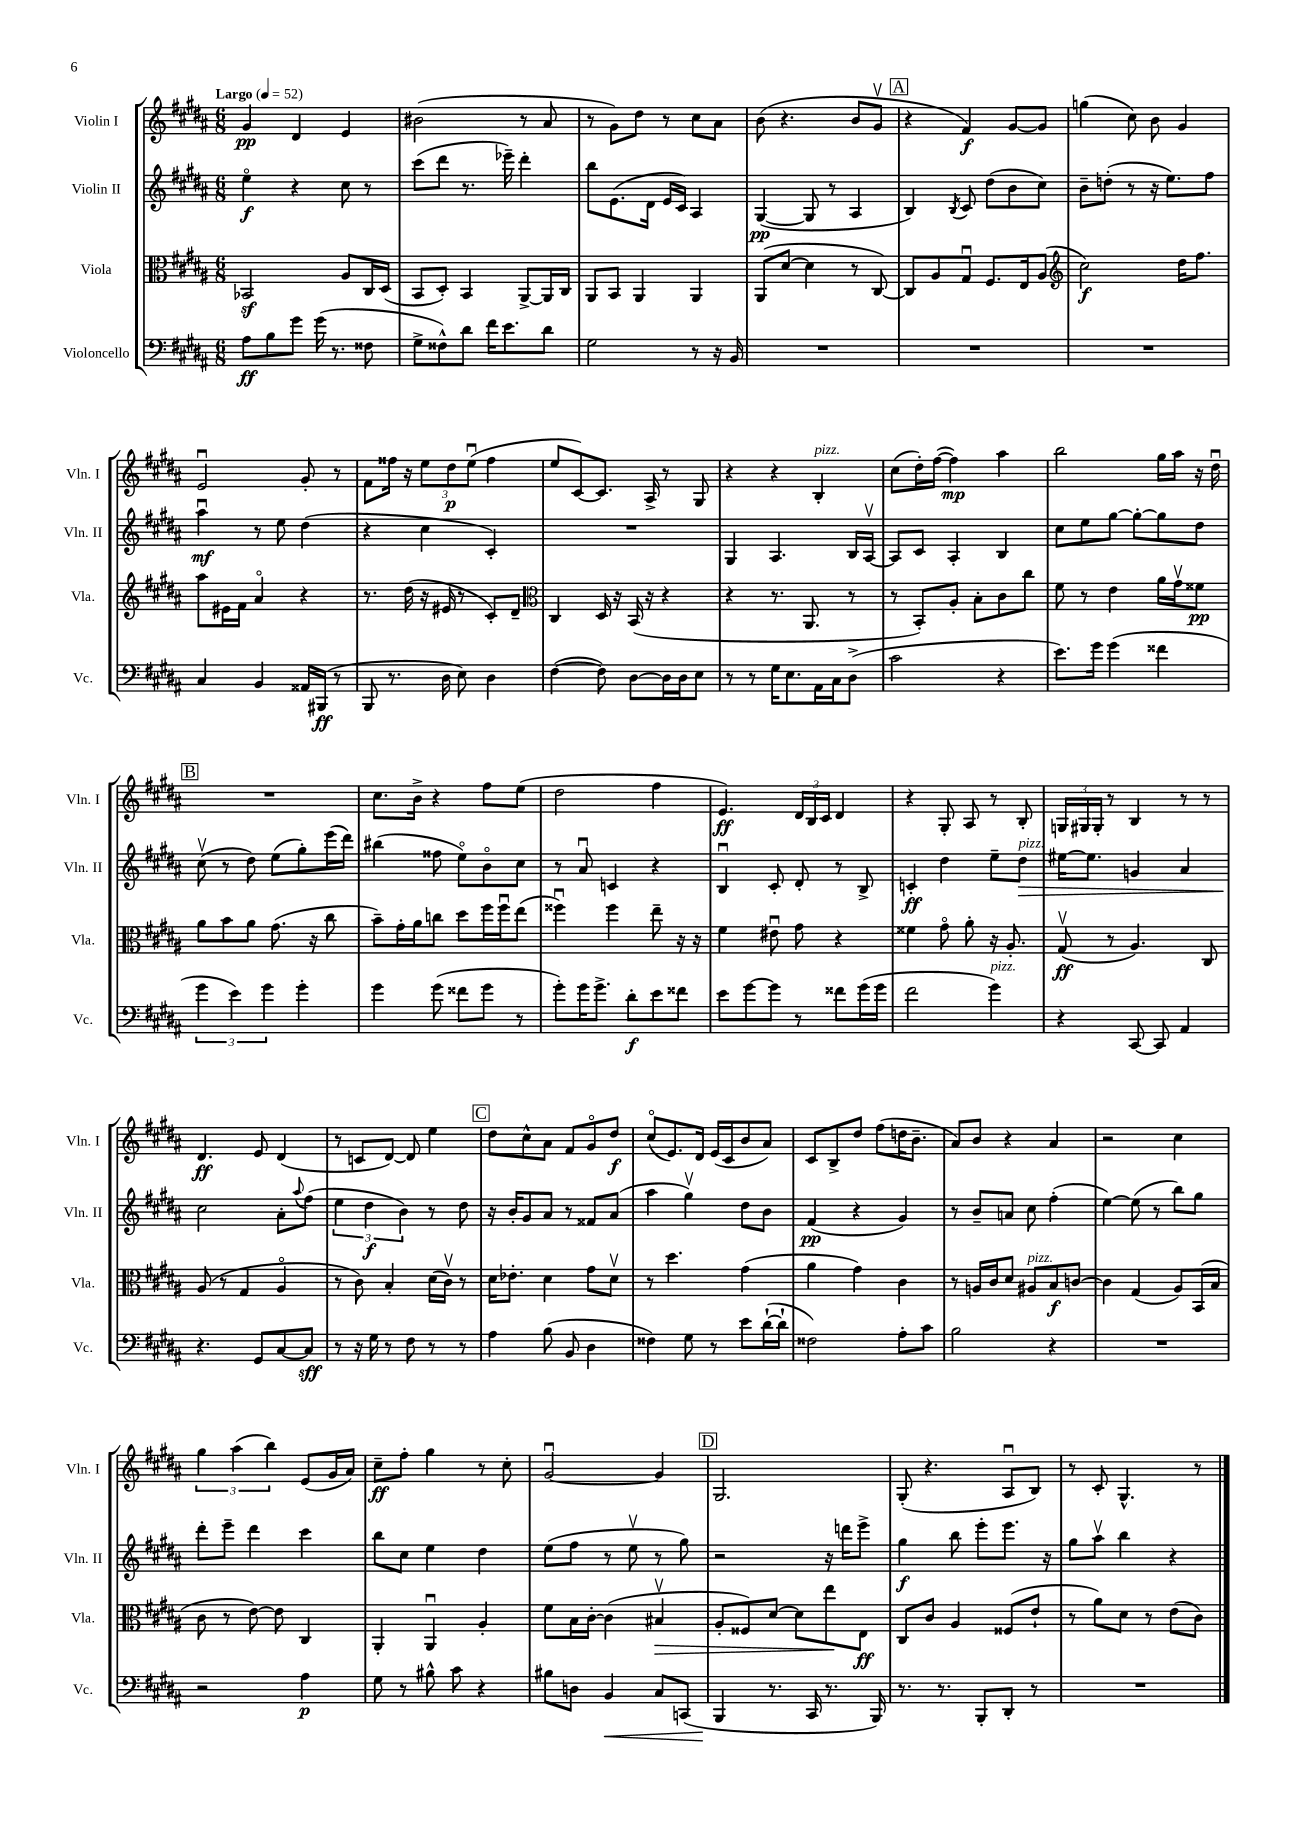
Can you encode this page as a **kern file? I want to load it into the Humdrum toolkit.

**kern	**dynam	**kern	**dynam	**kern	**dynam	**kern	**dynam
*part4	*part4	*part3	*part3	*part2	*part2	*part1	*part1
*staff4	*staff4	*staff3	*staff3	*staff2	*staff2	*staff1	*staff1
*I"Violoncello	*	*I"Viola	*	*I"Violin II	*	*I"Violin I	*
*I'Vc.	*	*I'Vla.	*	*I'Vln. II	*	*I'Vln. I	*
*clefF4	*	*clefC3	*	*clefG2	*	*clefG2	*
*k[f#c#g#d#a#]	*	*k[f#c#g#d#a#]	*	*k[f#c#g#d#a#]	*	*k[f#c#g#d#a#]	*
*M6/8	*	*M6/8	*	*M6/8	*	*M6/8	*
*MM52	*	*MM52	*	*MM52	*	*MM52	*
=1	=1	=1	=1	=1	=1	=1	=1
!	!	!	!	!	!	!LO:TX:a:B:t=Largo	!
8A#\L	ff	2BB-Xz/	.	4ee\	f	4g#/	pp
8B\	.	.	.	.	.	.	.
8g#\J	.	.	.	4r	.	4d#/	.
(16g#\	.	.	.	.	.	.	.
8.r	.	.	.	.	.	.	.
.	.	8A#/L	.	8cc#\	.	4e/	.
8F##X\	.	16C#/L	.	8r	.	.	.
.	.	(16D#/JJ	.	.	.	.	.
=2	=2	=2	=2	=2	=2	=2	=2
8G#^\L	.	8BB/L	.	(8ccc#\L	.	(2b#X\	.
8F##X^^\)	.	8D#'/J)	.	8ddd#\J	.	.	.
8d#\J	.	4BB/	.	8.r	.	.	.
16f#\KL	.	.	.	.	.	.	.
8.e\	.	.	.	16eee-X~\)	.	.	.
.	.	[8AA#^/L	.	4ddd#'\	.	8r	.
8d#\J	.	16AA#/L]	.	.	.	8a#/	.
.	.	16C#/JJ	.	.	.	.	.
=3	=3	=3	=3	=3	=3	=3	=3
2G#\	.	8AA#/L	.	8bb\L	.	8r	.
.	.	8BB/J	.	(8.e\	.	8g#\L)	.
.	.	4AA#/	.	.	.	8dd#\J	.
.	.	.	.	16d#\Jk	.	.	.
.	.	.	.	16e/LL	.	8r	.
.	.	.	.	16c#/JJ)	.	.	.
8r	.	4AA#/	.	4A#/	.	8cc#\L	.
16r	.	.	.	.	.	8a#\J	.
16BB/	.	.	.	.	.	.	.
=4	=4	=4	=4	=4	=4	=4	=4
2.r	.	(8AA#/L	.	([4G#/	pp	(8b\	.
.	.	[8d#/J	.	.	.	4.r	.
.	.	4d#\]	.	8G#/]	.	.	.
.	.	.	.	8r	.	.	.
.	.	8r	.	4A#/	.	8b/L	.
.	.	[8C#/)	.	.	.	8g#v/J	.
!!LO:REH:place=s1:t=A
=5	=5	=5	=5	=5	=5	=5	=5
2.r	.	8C#/L]	.	4B/)	.	4r	.
.	.	8A#/	.	.	.	.	.
.	.	.	.	8qB/	.	.	.
.	.	8G#u/J	.	8c#/	.	4f#/)	f
.	.	8.F#/L	.	(8dd#\L	.	.	.
.	.	.	.	8b\	.	[8g#/L	.
.	.	16E/k	.	.	.	.	.
.	.	(8A#/J	.	8cc#\J)	.	8g#/J]	.
=6	=6	=6	=6	=6	=6	=6	=6
*	*	*clefG2	*	*	*	*	*
2.r	.	2cc#\)	f	8b~\L	.	(4ggn\	.
.	.	.	.	(8ddn'\J	.	.	.
.	.	.	.	8r	.	8cc#\)	.
.	.	.	.	16r	.	8b\	.
.	.	.	.	8.ee\L)	.	.	.
.	.	16dd#\KL	.	.	.	4g#/	.
.	.	8.ff#\J	.	.	.	.	.
.	.	.	.	8ff#\J	.	.	.
!!LO:LB:g=z
=7	=7	=7	=7	=7	=7	=7	=7
4C#/	.	8aa#\L	.	4aa#u\	mf	2eu/	.
.	.	16e#X\L	.	.	.	.	.
.	.	16f#\JJ	.	.	.	.	.
4BB/	.	4a#/	.	8r	.	.	.
.	.	.	.	8ee\	.	.	.
16AA##X/LL	.	4r	.	(4dd#\	.	8g#'/	.
(16BBB#X/JJ	ff	.	.	.	.	.	.
8r	.	.	.	.	.	8r	.
=8	=8	=8	=8	=8	=8	=8	=8
8BBB/	.	8.r	.	4r	.	8f#\L	.
8.r	.	.	.	.	.	16ff##X\Jk	.
.	.	(16dd#\	.	.	.	16r	.
.	.	16r	.	4cc#\	.	12ee\L	.
16D#\	.	16e#X/	.	.	.	.	.
.	.	.	.	.	.	12dd#\	p
8E\)	.	8r	.	.	.	.	.
.	.	.	.	.	.	(12eeu\J	.
4D#\	.	8c#'/L)	.	4c#'/)	.	4ff##\	.
.	.	8d#~/J	.	.	.	.	.
=9	=9	=9	=9	=9	=9	=9	=9
*	*	*clefC3	*	*	*	*	*
([4F#\	.	4C#/	.	2.r	.	8ee/L	.
.	.	.	.	.	.	[8c#/)	.
8F#\])	.	16D#/	.	.	.	8.c#/J]	.
.	.	16r	.	.	.	.	.
[8D#\L	.	(16BB/	.	.	.	.	.
.	.	16r	.	.	.	16A#^/	.
16D#\L]	.	4r	.	.	.	8r	.
16D#\J	.	.	.	.	.	.	.
8E\J	.	.	.	.	.	8G#/	.
=10	=10	=10	=10	=10	=10	=10	=10
8r	.	4r	.	4G#/	.	4r	.
8r	.	.	.	.	.	.	.
16G#\KL	.	8.r	.	4.A#/	.	4r	.
8.E\	.	.	.	.	.	.	.
.	.	8.AA#/	.	.	.	.	.
!	!	!	!	!	!	!LO:TX:a:i:t=pizz.	!
16AA#\L	.	.	.	.	.	4B'/	.
16C#\J	.	.	.	.	.	.	.
(8D#^\J	.	8r	.	16B/LL	.	.	.
.	.	.	.	[16A#v/JJ	.	.	.
=11	=11	=11	=11	=11	=11	=11	=11
2c#\	.	8r	.	8A#/L]	.	(8cc#\L	.
.	.	8BB'/L)	.	8c#/J	.	16dd#'\L)	.
.	.	.	.	.	.	([16ff#\JJ	.
.	.	8A#'/J	.	4A#'/	.	4ff#\])	mp
.	.	8B'\L	.	.	.	.	.
4r	.	8c#\	.	4B/	.	4aa#\	.
.	.	8cc#\J	.	.	.	.	.
=12	=12	=12	=12	=12	=12	=12	=12
8.e\L)	.	8f#\	.	8cc#\L	.	2bb\	.
.	.	8r	.	8ee\	.	.	.
16g#\Jk	.	.	.	.	.	.	.
(4g#\	.	4e\	.	[8gg#\J	.	.	.
.	.	.	.	8gg#'\L_	.	.	.
4f##X\	.	16a#\LL	.	8gg#\]	.	16gg#\LL	.
.	.	16g#v\J	.	.	.	16aa#\JJ	.
.	.	8f##X\J	pp	8dd#\J	.	16r	.
.	.	.	.	.	.	16dd#u\	.
!!LO:LB:g=z
!!LO:REH:place=s1:t=B
=13	=13	=13	=13	=13	=13	=13	=13
6g#\	.	8a#\L	.	(8cc#v\	.	2.r	.
.	.	8b\	.	8r	.	.	.
6e\)	.	.	.	.	.	.	.
.	.	8a#\J	.	8dd#\)	.	.	.
6g#\	.	.	.	.	.	.	.
.	.	(8.g#\	.	(8ee\L	.	.	.
4g#'\	.	.	.	8gg#'\)	.	.	.
.	.	16r	.	.	.	.	.
.	.	8cc#\	.	(16eee\L	.	.	.
.	.	.	.	16ddd#\JJ)	.	.	.
=14	=14	=14	=14	=14	=14	=14	=14
4g#\	.	8b~\L)	.	(4bb#X\	.	8.cc#\L	.
.	.	16g#'\L	.	.	.	.	.
.	.	16a#\J	.	.	.	16b^\Jk	.
(8g#\	.	8ccn\J	.	8ff##X\	.	4r	.
8f##X\L	.	8dd#\L	.	8ee\L)	.	.	.
8g#\J	.	16ff#\L	.	8b\	.	8ff#\L	.
.	.	16ff#u\J	.	.	.	.	.
8r	.	(8ee\J	.	8cc#\J	.	(8ee\J	.
=15	=15	=15	=15	=15	=15	=15	=15
8g#'\L)	.	4ff##Xu\)	.	8r	.	2dd#\	.
16g#\K	.	.	.	8a#u/	.	.	.
8.g#^\J	.	.	.	.	.	.	.
.	.	4ff##\	.	4cn/	.	.	.
8d#'\L	f	.	.	.	.	.	.
8e\	.	8ee~\	.	4r	.	4ff#\	.
8f##X\J	.	16r	.	.	.	.	.
.	.	16r	.	.	.	.	.
=16	=16	=16	=16	=16	=16	=16	=16
8e\L	.	4f#\	.	4Bu/	.	4.e/)	ff
[8g#\	.	.	.	.	.	.	.
8g#\J]	.	8e#Xu\	.	8c#'/	.	.	.
8r	.	8g#\	.	8d#'/	.	24d#/LL	.
.	.	.	.	.	.	24B/	.
.	.	.	.	.	.	24c#/JJ	.
8f##X\L	.	4r	.	8r	.	4d#/	.
(16g#\L	.	.	.	8B^/	.	.	.
16g#\JJ	.	.	.	.	.	.	.
=17	=17	=17	=17	=17	=17	=17	=17
2f#\	.	4f##X\	.	4cn'/	ff	4r	.
.	.	8g#\	.	4dd#\	.	8G#'/	.
.	.	8a#'\	.	.	.	8A#/	.
!LO:TX:a:i:t=pizz.	!	!	!	!	!	!	!
4g#\)	.	16r	.	8ee~\L	.	8r	.
.	.	8.A#'/	.	.	.	.	.
!	!	!	!	!LO:TX:a:i:t=pizz.	!	!	!
!	!	!	!	!	!LO:HP:b	!	!
.	.	.	.	8dd#\J	>	8B'/	.
=18	=18	=18	=18	=18	=18	=18	=18
4r	.	(8G#v/	ff	[16ee#X\KL	.	24Gn/LL	.
.	.	.	.	.	.	24G#X/	.
.	.	.	.	8.ee#\J]	.	.	.
.	.	.	.	.	.	24G#'/JJ	.
.	.	8r	.	.	.	8r	.
[8CC#/	.	4.A#/)	.	4gn/	.	4B/	.
8CC#/]	.	.	.	.	.	.	.
4AA#/	.	.	.	4a#/	.	8r	.
.	.	8C#/	.	.	.	8r	.
!!LO:LB:g=z
=19	=19	=19	=19	=19	=19	=19	=19
4.r	.	(8A#/	.	2cc#\	.	4.d#/	ff
.	.	8r	.	.	.	.	.
.	.	4G#/	.	.	.	.	.
8GG#/L	.	.	.	.	.	8e/	.
[8C#/	.	4A#/	.	8a#'\L	]	(4d#/	.
.	.	.	.	8qqaa#/	.	.	.
8C#/J]	sff	.	.	(8ff#\J	.	.	.
=20	=20	=20	=20	=20	=20	=20	=20
8r	.	8r	.	6ee\	.	8r	.
16r	.	8c#\)	.	.	.	8cn/L	.
.	.	.	.	6dd#\	f	.	.
16G#\	.	.	.	.	.	.	.
8r	.	4B'/	.	.	.	[8d#/J)	.
.	.	.	.	6b\)	.	.	.
8F#\	.	.	.	.	.	8d#/]	.
8r	.	(16d#\LL	.	8r	.	4ee\	.
.	.	16c#v\JJ)	.	.	.	.	.
8r	.	8r	.	8dd#\	.	.	.
!!LO:REH:place=s1:t=C
=21	=21	=21	=21	=21	=21	=21	=21
4A#\	.	16d#\KL	.	16r	.	8dd#\L	.
.	.	8.e-X'\J	.	16b'/KL	.	.	.
.	.	.	.	8g#/	.	8cc#^^\	.
(8B\	.	4d#\	.	8a#/J	.	8a#\J	.
8BB/	.	.	.	8r	.	8f#/L	.
4D#\	.	8g#\L	.	8f##X/L	.	8g#/	.
.	.	8d#v\J	.	(8a#/J	.	8dd#/J	f
=22	=22	=22	=22	=22	=22	=22	=22
4F##X\)	.	8r	.	4aa#\	.	(8cc#/L	.
.	.	4.dd#\	.	.	.	8.e/)	.
8G#\	.	.	.	4gg#v\)	.	.	.
.	.	.	.	.	.	16d#/Jk	.
8r	.	.	.	.	.	(16e/LL	.
.	.	.	.	.	.	16c#/J	.
8e\L	.	(4g#\	.	8dd#\L	.	8b/	.
([16d#`\L	.	.	.	8b\J	.	8a#/J)	.
16d#`\JJ]	.	.	.	.	.	.	.
=23	=23	=23	=23	=23	=23	=23	=23
2F##X\)	.	4a#\	.	(4f#/	pp	8c#/L	.
.	.	.	.	.	.	8B^/	.
.	.	4g#\)	.	4r	.	8dd#/J	.
.	.	.	.	.	.	(8ff#\L	.
8A#'\L	.	4c#\	.	4g#/)	.	16ddn\K	.
.	.	.	.	.	.	8.b~\J	.
8c#\J	.	.	.	.	.	.	.
=24	=24	=24	=24	=24	=24	=24	=24
2B\	.	8r	.	8r	.	8a#/L)	.
.	.	16An/LL	.	8b~/L	.	8b/J	.
.	.	16c#/J	.	.	.	.	.
.	.	8d#/J	.	8an/J	.	4r	.
!	!	!LO:TX:a:i:t=pizz.	!	!	!	!	!
.	.	8A#X/L	.	8cc#\	.	.	.
4r	.	8B/	f	(4ff#'\	.	4a#/	.
.	.	[8cn/J	.	.	.	.	.
=25	=25	=25	=25	=25	=25	=25	=25
2.r	.	4c\]	.	[4ee\)	.	2r	.
.	.	(4G#/	.	(8ee\]	.	.	.
.	.	.	.	8r	.	.	.
.	.	8A#/L)	.	8bb\L)	.	4cc#\	.
.	.	(16BB/L	.	8gg#\J	.	.	.
.	.	16B/JJ	.	.	.	.	.
!!LO:LB:g=z
=26	=26	=26	=26	=26	=26	=26	=26
2r	.	8c#\	.	8ddd#'\L	.	6gg#\	.
.	.	8r	.	8eee~\J	.	.	.
.	.	.	.	.	.	(6aa#\	.
.	.	[8e\)	.	4ddd#\	.	.	.
.	.	.	.	.	.	6bb\)	.
.	.	8e\]	.	.	.	.	.
4A#\	p	4C#/	.	4ccc#\	.	(8e/L	.
.	.	.	.	.	.	16g#/L	.
.	.	.	.	.	.	16a#/JJ)	.
=27	=27	=27	=27	=27	=27	=27	=27
8G#\	.	4AA#'/	.	8bb\L	.	8cc#~\L	ff
8r	.	.	.	8cc#\J	.	8ff#'\J	.
8B#X^^\	.	4AA#u/	.	4ee\	.	4gg#\	.
8c#\	.	.	.	.	.	.	.
4r	.	4A#'/	.	4dd#\	.	8r	.
.	.	.	.	.	.	8cc#'\	.
=28	=28	=28	=28	=28	=28	=28	=28
8B#X\L	.	8f#\L	.	(8ee\L	.	[2g#u/	.
8Dn\J	.	16B\L	.	8ff#\J	.	.	.
.	.	[16c#'\JJ	.	.	.	.	.
!	!LO:HP:b	!	!	!	!	!	!
4BB/	<	(4c#\]	.	8r	.	.	.
.	.	.	.	8eev\	.	.	.
!	!	!	!LO:HP:b	!	!	!	!
8C#/L	.	4B#Xv/	>	8r	.	4g#/]	.
(8CCn/J	.	.	.	8gg#\)	.	.	.
!!LO:REH:place=s1:t=D
=29	=29	=29	=29	=29	=29	=29	=29
4BBB/	.	8A#'/L	.	2r	.	2.G#/	.
.	.	8F##X/)	.	.	.	.	.
8.r	[	[8d#/J	.	.	.	.	.
.	.	8d#\L]	.	.	.	.	.
16CC#/	.	.	.	.	.	.	.
8.r	.	8ee\	.	16r	.	.	.
.	.	.	.	16dddn\KL	.	.	.
.	.	8E\J	] ff	8eee^\J	.	.	.
16BBB/)	.	.	.	.	.	.	.
=30	=30	=30	=30	=30	=30	=30	=30
8.r	.	8C#/L	.	4gg#\	f	(8G#'/	.
.	.	8c#/J	.	.	.	4.r	.
8.r	.	.	.	.	.	.	.
.	.	4A#/	.	8bb\	.	.	.
8BBB'/L	.	.	.	8eee'\L	.	.	.
8DD#'/J	.	(8F##X/L	.	8.eee\J	.	8A#u/L	.
8r	.	8e`/J	.	.	.	8B/J)	.
.	.	.	.	16r	.	.	.
=31	=31	=31	=31	=31	=31	=31	=31
2.r	.	8r	.	8gg#\L	.	8r	.
.	.	8a#\L)	.	8aa#v\J	.	8c#'/	.
.	.	8d#\J	.	4bb\	.	4.G#^^/	.
.	.	8r	.	.	.	.	.
.	.	(8e\L	.	4r	.	.	.
.	.	8c#\J)	.	.	.	8r	.
==	==	==	==	==	==	==	==
*-	*-	*-	*-	*-	*-	*-	*-
